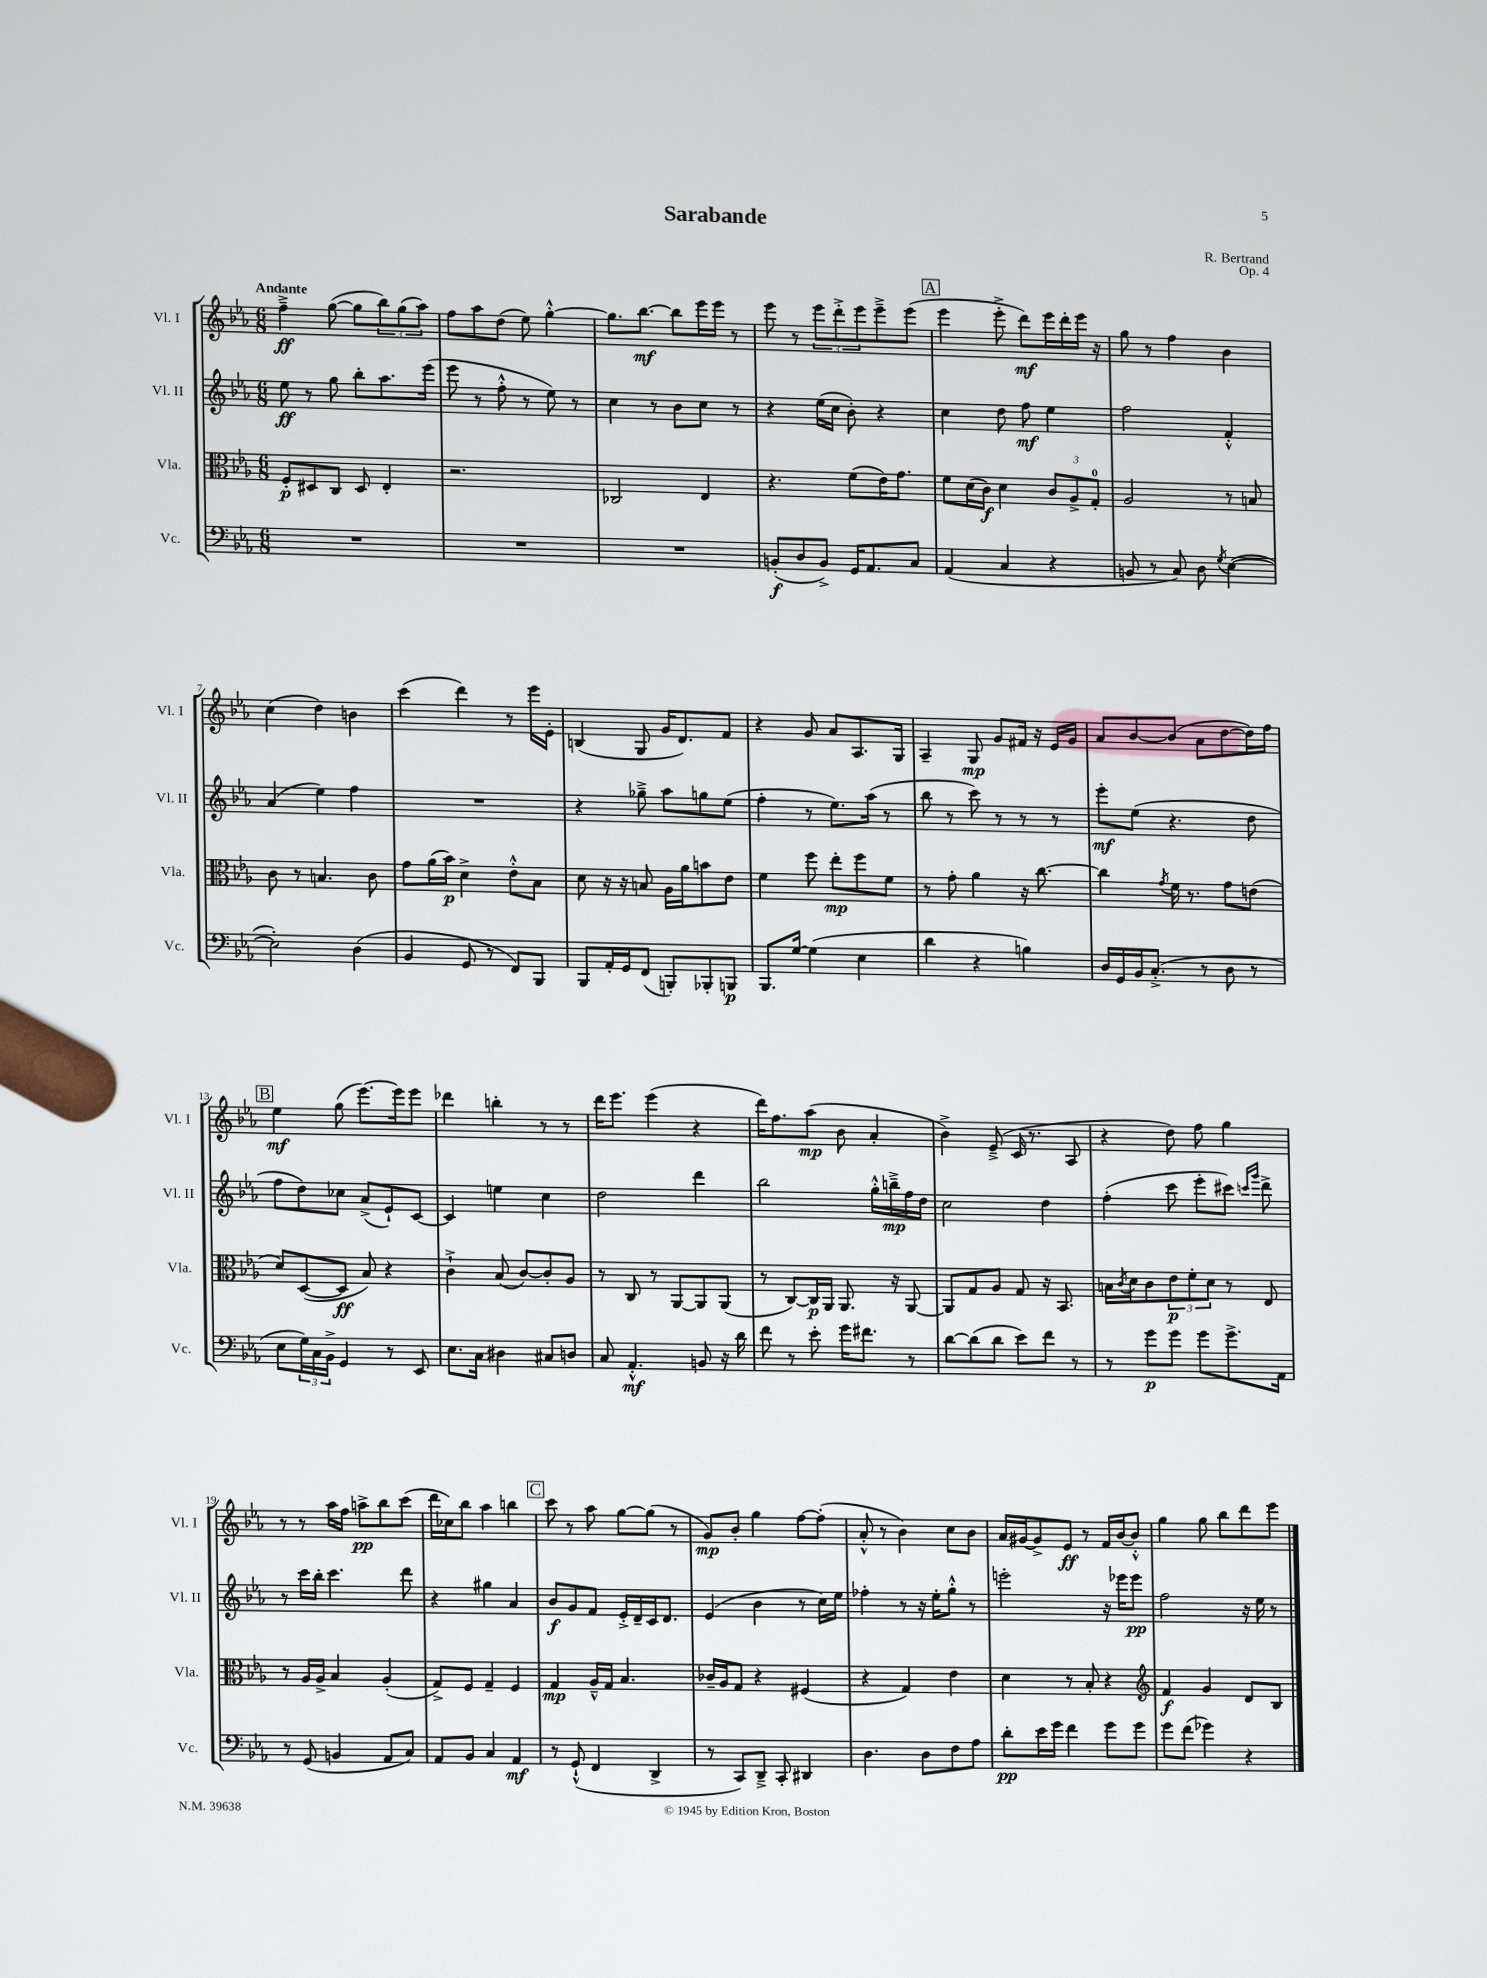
\header { title = "Sarabande" composer = "R. Bertrand" opus = "Op. 4" }
<<
\new StaffGroup <<
\new Staff = "s0" \with { instrumentName = "Vl. I" shortInstrumentName = "Vl. I" } {
    \clef treble \key ees \major \numericTimeSignature \time 6/8 \tempo "Andante"
    f''4--->\ff g''8~( g''8 \tuplet 3/2 { bes''8) g''8( aes''8) } |
    f''8 aes''8 d''8( ees''8) g''4~-.-^ |
    g''8. bes''8.~\mf bes''8 ees'''16 ees'''16 r8 |
    ees'''8 r8 \tuplet 3/2 { ees'''8 d'''8-.-> ees'''8 } ees'''8---> ees'''8( |
    \mark \markup { \box "A" } ees'''4 ees'''8-.-> d'''8\mf) ees'''16 d'''16-. ees'''16 r16 |
    g''8 r8 f''4 bes'4 |
    c''4( d''4) b'4 |
    c'''4( d'''4) r8 ees'''16 ees'16-. |
    b4( g8 g'16 d'8.) f'8 |
    r4 g'8 aes'8 aes8. g16 |
    aes4-- g8\mp g'8 fis'16 r16 ees'16 g'16 |
    aes'8 bes'8~ bes'8( aes'8 d''8~ d''16) f''16 |
    \mark \markup { \box "B" } ees''4\mf g''8( ees'''8.~) ees'''16 ees'''8 |
    des'''4 b''4-. r8 r8 |
    d'''16 ees'''8. ees'''4( r4 |
    d'''16) f''8. aes''8\mp( bes'8 aes'4-. |
    bes'4->) ees'8--->( c'16 r8. aes8 |
    r4 d''8) f''8 g''4 |
    r8 r8 aes''16 f''16 a''8->\pp bes''8 c'''8( |
    d'''16 ces''16) bes''8 aes''4 b''4 |
    \mark \markup { \box "C" } c'''8 r8 aes''8 g''8~ g''8( r8 |
    g'8\mp) bes'8-. g''4 f''8~ f''8-.( |
    aes'8-.-^ r8 bes'4) c''8 bes'8 |
    aes'16 gis'16~ gis'8-> ees'8\ff r8 f'16 bes'16~ bes'8-.-^ |
    g''4 g''8 bes''8 d'''8 ees'''8 \bar "|." |
}
\new Staff = "s1" \with { instrumentName = "Vl. II" shortInstrumentName = "Vl. II" } {
    \clef treble \key ees \major \numericTimeSignature \time 6/8
    ees''8\ff r8 g''8 bes''8-. aes''8. ees'''16( |
    ees'''8 r8 f''8-.-^ r8 ees''8) r8 |
    c''4 r8 bes'8 c''8 r8 |
    r4 ees''16( c''16 bes'8-.) r4 |
    \mark \markup { \box "A" } c''4 d''8 f''8\mf ees''4 |
    f''2 f'4-.-^ |
    aes'4( ees''4) f''4 |
    R2. |
    r4 ges''8---> aes''8 g''8 ees''8( |
    f''4-. r8 ees''8.) aes''16( r8 |
    bes''8 r8 c'''8) r8 r8 r8 |
    ees'''8-.\mf ees''8( r4. d''8 |
    \mark \markup { \box "B" } f''8 d''8) ces''8 aes'8->( ees'8-!) c'8~ |
    c'4 e''4 c''4 |
    d''2 d'''4 |
    bes''2 g''16-.-^ b''16--->\mp f''16 d''16 |
    c''2 d''4 |
    f''4-.( c'''8 ees'''8-. cis'''8) \grace { c'''16 g'''16 } d'''8-> |
    r8 c'''16 bes''16-. c'''4. d'''8 |
    r4 gis''4 aes'4 |
    \mark \markup { \box "C" } bes'8\f g'8 f'8 ees'16-.-> d'16-- c'16 d'8. |
    ees'4( bes'4 r8 c''16) ees''16 |
    fes''4-. r8 r16 ees''16-. g''8-.-^ r8 |
    e'''2-. r16 ees'''16 ees'''8\pp |
    f''2 r16 ees''16 r8 \bar "|." |
}
\new Staff = "s2" \with { instrumentName = "Vla." shortInstrumentName = "Vla." } {
    \clef alto \key ees \major \numericTimeSignature \time 6/8
    f8-.\p dis8 c8 dis8 ees4-. |
    r2. |
    ces2 ees4 |
    r4. f'8( ees'16) g'8. |
    \mark \markup { \box "A" } f'8 d'16( c'16\f) d'4 \tuplet 3/2 { c'8 aes8-> g8-0-. } |
    aes2 r8 b8 |
    c'8 r8 b4. c'8 |
    g'8 aes'16( bes'16\p) d'4-> ees'8-.-^ bes8 |
    d'8 r16 r16 b8 aes16 aes'16 b'8 ees'8 |
    f'4 f''8 ees''8-.\mp f''8 f'8 |
    r8 g'8-. aes'4 r16 c''8.~ |
    c''4 \acciaccatura { g'8 } f'16 r8. g'8 e'8( |
    \mark \markup { \box "B" } d'8) d8~( d8\ff bes8) r4 |
    c'4-!-> bes8( c'8~) c'8-. aes8 |
    r8 c8 r8 aes,8~ aes,8 aes,8( |
    r8 c8~) c16\p aes,16 aes,8. r16 aes,8~ |
    aes,8 g8 aes8 g8 r16 bes,8. |
    b16 \acciaccatura { c'8 } d'16 c'8 \tuplet 3/2 { ees'8\p f'8-. d'8 } r8 ees8 |
    r8 aes16 aes16-> bes4 aes4-.( |
    g8->) f8 g4-- f4 |
    \mark \markup { \box "C" } g4\mp aes16---^ g16 bes4. |
    ces'16-- aes16 g8 r4 fis4( |
    r4 g4) ees'4 |
    d'4 r8 bes8-. r4 |
    \clef treble f'4\f g'4 d'8 bes8 \bar "|." |
}
\new Staff = "s3" \with { instrumentName = "Vc." shortInstrumentName = "Vc." } {
    \clef bass \key ees \major \numericTimeSignature \time 6/8
    R2. |
    R2. |
    R2. |
    b,8-.\f( d8 b,8->) g,16 aes,8. c8 |
    \mark \markup { \box "A" } aes,4( c4 r4 |
    b,8 r8 c8) d8 \acciaccatura { g8 } ees4~( |
    ees2-.) d4( |
    bes,4 g,8 r8 f,8) bes,,8 |
    bes,,8 aes,16-. g,16 f,8( b,,8-.) bes,,8-. b,,8\p |
    bes,,8. g16~ g4( ees4 |
    d'4 r4 b4) |
    d16 g,16 bes,16 c8.-.->( r8 d8 r8 |
    \mark \markup { \box "B" } ees8 \tuplet 3/2 { g16) c16 bes,16-> } g,4 r8 ees,8 |
    ees8. c16 dis4 cis8 d8 |
    c8 aes,4.-.-^\mf b,8 r16 d'16 |
    f'8 r8 ees'8-. g'16 fis'8. r8 |
    d'8~ d'8( d'8 ees'8) f'8 r8 |
    r8 g'8\p g'8 g'8 g'8.-> aes,16 |
    r8 g,8( b,4 aes,8 c8) |
    aes,8 bes,8 c4 aes,4\mf |
    \mark \markup { \box "C" } r8 g,8-!-^( f,4 d,4-> |
    r8 c,8) d,8---> c,8-. dis,4 |
    d4. d8 f8 aes8 |
    d'8-.\pp ees'16 g'16 f'4 g'8 g'8 |
    g'8 f'8( ges'4) r4 \bar "|." |
}
>>
>>
